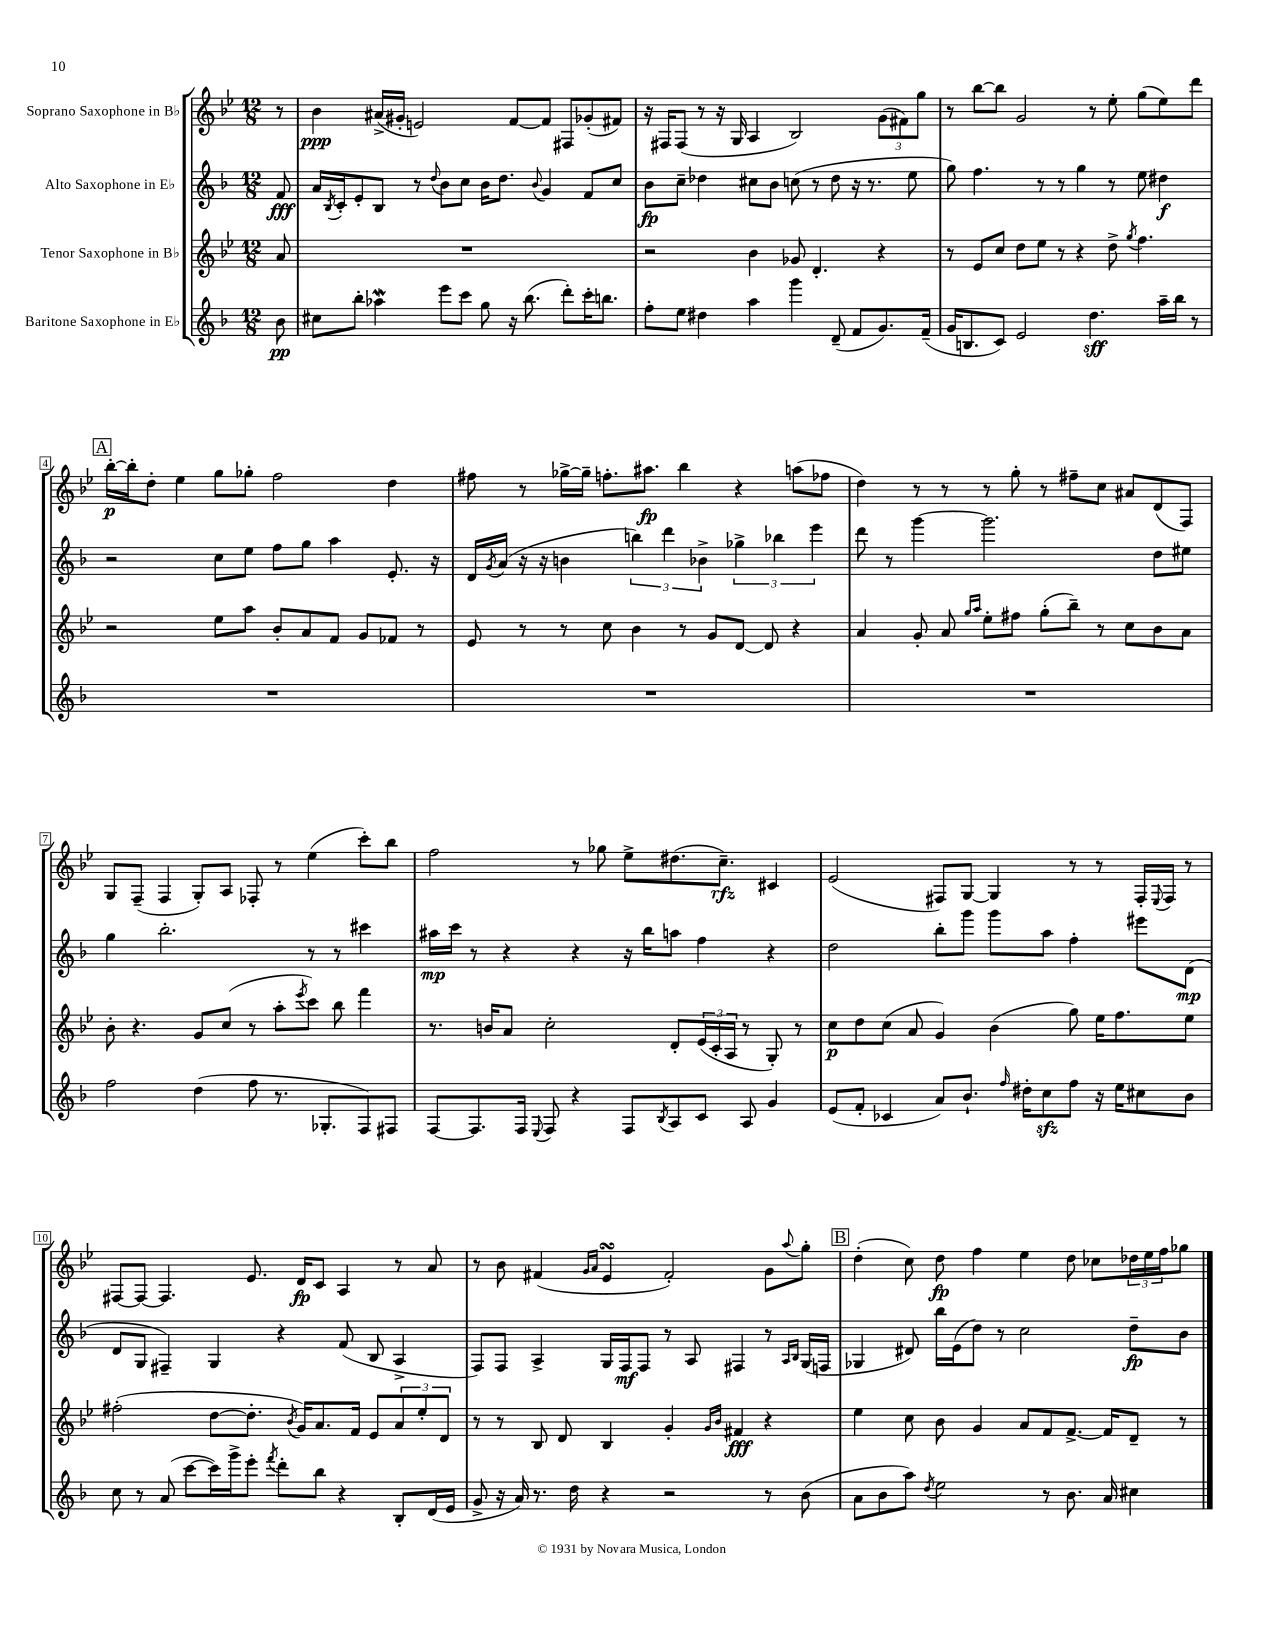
<<
\new StaffGroup <<
\new Staff = "s0" \with { instrumentName = "Soprano Saxophone in Bb" } {
    \clef treble \key bes \major \numericTimeSignature \time 12/8 \partial 8
    r8 |
    bes'4\ppp ais'16->( gis'16-. e'2) f'8~ f'8 fis8 ges'8-.( fis'8) |
    r16 fis16 fis8( r8 r16 g16 a4 bes2) \tuplet 3/2 { g'8( fis'8) g''8 } |
    r8 bes''8~ bes''8 g'2 r8 ees''8-. g''8( ees''8) d'''8 |
    \mark \markup { \box "A" } bes''16~-.\p bes''16-. d''8-. ees''4 g''8 ges''8-. f''2 d''4 |
    fis''8 r8 ges''16~-> ges''16-- f''8.-. ais''8.\fp bes''4 r4 a''8( fes''8 |
    d''4) r8 r8 r8 g''8-. r8 fis''8-- c''8 ais'8 d'8( f8) |
    g8 f8--( f4 g8-.) a8 fes8-. r8 ees''4( c'''8-.) bes''8 |
    f''2 r8 ges''8 ees''8-> dis''8.( c''8.--\rfz) cis'4 |
    ees'2( fis8) g8~ g4 r8 r8 fis16-. \appoggiatura { ees8 } fis16 r8 |
    fis8~ fis8~ fis4. ees'8. d'16\fp c'8 a4 r8 a'8 |
    r8 bes'8 fis'4( \grace { g'16 a'16 } ees'4\turn fis'2-.) g'8 \appoggiatura { a''8 } g''8-. |
    \mark \markup { \box "B" } d''4-.( c''8) d''8\fp f''4 ees''4 d''8 ces''8 \tuplet 3/2 { des''16 ees''16 f''16 } ges''8 \bar "|." |
}
\new Staff = "s1" \with { instrumentName = "Alto Saxophone in Eb" } {
    \clef treble \key f \major \numericTimeSignature \time 12/8 \partial 8
    f'8\fff |
    a'16 \acciaccatura { bes8 } c'16-. e'8-. bes8 r8 \appoggiatura { d''8 } bes'8 c''8 bes'16 d''8. \appoggiatura { bes'8 } g'4 f'8 c''8 |
    bes'8\fp c''8-- des''4 cis''8 bes'8 c''8( r8 des''8 r16 r8. e''8 |
    g''8) f''4. r8 r8 g''4 r8 e''8 dis''4\f |
    \mark \markup { \box "A" } r2 c''8 e''8 f''8 g''8 a''4 e'8.-. r16 |
    d'16 \acciaccatura { g'8 } a'16( r16 r16 b'4 \tuplet 3/2 { b''4) d'''4 bes'4-> } \tuplet 3/2 { ges''4-> bes''4 e'''4 } |
    d'''8 r8 g'''4~ g'''2. d''8 eis''8 |
    g''4 bes''2.-. r8 r8 cis'''4 |
    ais''16\mp c'''16 r8 r4 r4 r16 bes''16 a''8 f''4 r4 |
    d''2 bes''8-. g'''8 g'''8 a''8 f''4-. eis'''8 d'8\mp( |
    d'8 g8 fis4--) g4 r4 f'8( bes8 a4-> |
    f8) f8 a4-> g16 f16\mf f8 r8 a8 fis4 r8 \grace { a16 bes16 } g16( f16 |
    \mark \markup { \box "B" } ges4 dis'8) bes''16 e'16( d''8) r8 c''2 d''8--\fp bes'8 \bar "|." |
}
\new Staff = "s2" \with { instrumentName = "Tenor Saxophone in Bb" } {
    \clef treble \key bes \major \numericTimeSignature \time 12/8 \partial 8
    a'8 |
    R1. |
    r2 bes'4 ges'8 d'4.-. r4 |
    r8 ees'8 c''8 d''8 ees''8 r8 r4 d''8-> \acciaccatura { g''8 } f''4. |
    \mark \markup { \box "A" } r2 ees''8 a''8 bes'8-. a'8 f'8 g'8 fes'8 r8 |
    ees'8 r8 r8 c''8 bes'4 r8 g'8 d'8~ d'8 r4 |
    a'4 g'8-. a'8 \grace { g''16 a''16 } ees''8-. fis''8 g''8-.( bes''8--) r8 c''8 bes'8 a'8 |
    bes'8-. r4. g'8 c''8( r8 a''8-. \acciaccatura { ees'''8 } c'''8) bes''8 f'''4 |
    r8. b'16 a'8 c''2-. d'8-. \tuplet 3/2 { ees'16( c'16-. a16 } r8 g8-.) r8 |
    c''8\p d''8 c''8( a'8 g'4) bes'4( g''8) ees''16 f''8. ees''8 |
    fis''2-.( d''8~ d''8.-. \acciaccatura { bes'8 } g'16) a'8. f'16 ees'8 \tuplet 3/2 { a'8 ees''8-. d'8 } |
    r8 r8 bes8 d'8 bes4 g'4-. \grace { g'16 bes'16 } fis'4\fff r4 |
    \mark \markup { \box "B" } ees''4 c''8 bes'8 g'4 a'8 f'8 f'8.~-> f'16 d'8-- r8 \bar "|." |
}
\new Staff = "s3" \with { instrumentName = "Baritone Saxophone in Eb" } {
    \clef treble \key f \major \numericTimeSignature \time 12/8 \partial 8
    bes'8\pp |
    cis''8 bes''8-. aes''4\mordent e'''8 c'''8 g''8 r16 bes''8.( d'''8-.) c'''16-. b''8. |
    f''8-. e''8 dis''4 a''4 g'''4 d'8--( f'8 g'8.) f'16--( |
    g'16 b8. c'8) e'2 d''4.\sff a''16-- bes''16 r8 |
    \mark \markup { \box "A" } R1. |
    R1. |
    R1. |
    f''2 d''4( f''8 r8. ges8.-. f8) fis8 |
    f8~ f8. f16 \appoggiatura { e8 } f8 r4 f8 \acciaccatura { bes8 } a8 c'8 a8 g'4 |
    e'8( f'8-. ces'4 a'8) bes'8.-! \grace { f''16 } dis''16-. c''8\sfz f''8 r16 e''16 cis''8 bes'8 |
    c''8 r8 a'8( c'''8~ c'''16) g'''16-> e'''8-. \acciaccatura { f'''8 } d'''8-. bes''8 r4 bes8-. d'16( e'16 |
    g'8-> r16 a'16) r8. d''16 r4 r2 r8 bes'8( |
    \mark \markup { \box "B" } a'8 bes'8 a''8) \acciaccatura { d''8 } e''2 r8 bes'8. a'16 cis''4 \bar "|." |
}
>>
>>
\layout { \context { \Score \override BarNumber.stencil = #(make-stencil-boxer 0.1 0.3 ly:text-interface::print) } }
